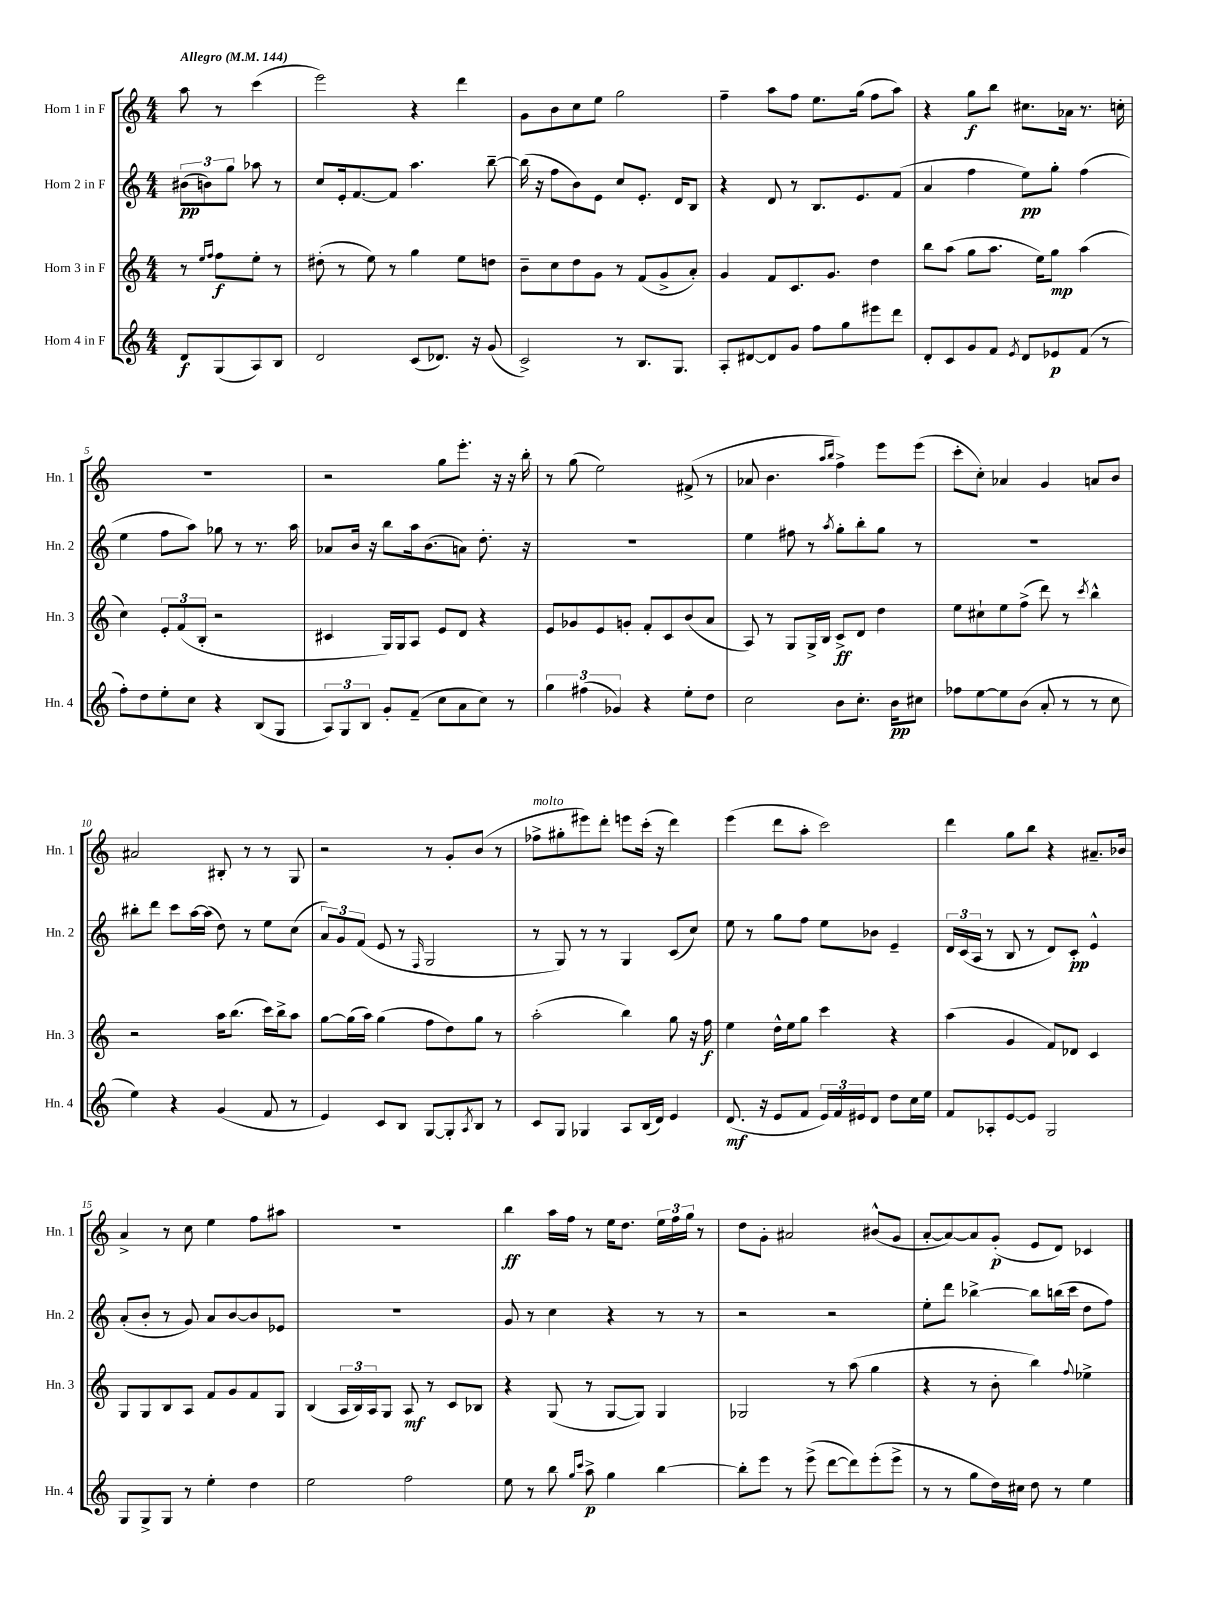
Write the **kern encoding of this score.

**kern	**kern	**kern	**kern
*staff4	*staff3	*staff2	*staff1
*clefG2	*clefG2	*clefG2	*clefG2
*k[]	*k[]	*k[]	*k[]
*M4/4	*M4/4	*M4/4	*M4/4
*MM144	*MM144	*MM144	*MM144
8d/L	8r	(12b#\L	8aa\
.	.	12b\)	.
.	16qqee/LL	.	.
.	16qqff/JJ	.	.
(8G/	8ff\L	.	8r
.	.	12gg\J	.
8A/)	8ee'\J	8aa-\	(4ccc\
8B/J	8r	8r	.
=	=	=	=
2d/	(8dd#'\	8cc/L	2eee\)
.	8r	16e'/k	.
.	.	[8.f/	.
.	8ee\)	.	.
.	8r	8f/]J	.
(8c/L	4gg\	4.aa\	4r
8.d-/J)	.	.	.
.	8ee\L	.	4ddd\
16r	.	.	.
(8g/	8dd\J	[8bb~\	.
=	=	=	=
2c^/)	8b~\L	(16bb\]	8g\L
.	.	16r	.
.	8cc\	8ff\L	8b\
.	8dd\	8b\)	8cc\
.	8g\J	8e\J	8ee\J
8r	8r	8cc/L	2gg\
8.B/L	(8f/L	8.e'/J	.
.	8g^/	.	.
8.G/J	.	16d/LK	.
.	8a'/J)	8B/J	.
=	=	=	=
8A'/L	4g/	4r	4ff~\
[8d#/	.	.	.
8d#/]	8f/L	8d/	8aa\L
8g/J	8.c/	8r	8ff\J
8ff\L	.	8.B/L	8.ee\L
.	8.g/J	.	.
8gg\	.	.	.
.	.	8.e/	(16gg\Jk
8eee#\	4dd\	.	8ff\L
8ddd\J	.	(8f/J	8aa\J)
=	=	=	=
8d'/L	8bb\L	4a/	4r
8c/	(8aa\J	.	.
8g/	8gg\L	4ff\	8gg\L
8f/J	8.aa\J	.	8bb\J
8qe/	.	.	.
8d/L	.	8ee\L)	8.cc#\L
.	16ee\LK)	.	.
8e-/	8gg\J	8gg'\J	.
.	.	.	16a-\Jk
(8f/J	(4aa\	(4ff\	8.r
8r	.	.	.
.	.	.	16cc'\
=	=	=	=
8ff'\L)	4cc\)	4ee\	1r
8dd\	.	.	.
8ee'\	12e'/L	8ff\L	.
.	(12f/	.	.
8cc\J	.	8aa\J)	.
.	12B'/J	.	.
4r	2r	8gg-\	.
.	.	8r	.
(8B/L	.	8.r	.
8G/J	.	.	.
.	.	16aa\	.
=	=	=	=
12A/L)	4c#/	8a-/L	2r
12G/	.	.	.
.	.	16b/Jk	.
12B/J	.	.	.
.	.	16r	.
8g'/L	16G/LL)	8bb\L	.
.	16G/J	.	.
(8f~/J	8A/J	16aa\k	.
.	.	(8.b\	.
8cc\L	8e/L	.	8gg\L
8a\	8d/J	8a\J)	8.eee'\J
8cc\J)	4r	8.dd'\	.
.	.	.	16r
8r	.	.	16r
.	.	16r	16bb'\
=	=	=	=
6gg\	8e/L	1r	8r
.	8g-/	.	(8gg\
(6ff#\	.	.	.
.	8e/	.	2ee\)
6g-/)	.	.	.
.	8g'/J	.	.
4r	8f'/L	.	.
.	8c/	.	.
8ee'\L	(8b/	.	(8f#^/
8dd\J	8a/J	.	8r
=	=	=	=
2cc\	8A/)	4ee\	8a-/
.	8r	.	4.b\
.	8G/L	8ff#\	.
.	16G^/L	8r	.
.	16B/JJ	.	.
.	.	.	16qqaa/LL
.	.	8qaa/	16qqbb/JJ
8b\L	8c^/L	8gg'\L	4ff^\)
8.cc'\J	8d/J	8bb'\	.
.	4dd\	8gg\J	8eee\L
16b\LK	.	.	.
8cc#\J	.	8r	(8eee\J
=	=	=	=
8ff-\L	8ee\L	1r	8ccc'\L
[8ee\	8cc#`\	.	8cc'\J)
8ee\]	8ee\	.	4a-/
(8b\J	(8ff^\J	.	.
8a'/	8ddd\)	.	4g/
8r	8r	.	.
.	8qccc/	.	.
8r	4bb^^\	.	8a/L
8cc\	.	.	8b/J
=	=	=	=
4ee\)	2r	8bb#'\L	2a#/
.	.	8ddd\J	.
4r	.	8ccc\L	.
.	.	[16aa\L	.
.	.	(16aa\]JJ	.
(4g/	16aa\LK	8dd\)	8B#'/
.	(8.bb\J	.	.
.	.	8r	8r
8f/	16ccc\LL)	8ee\L	8r
.	16bb^\J	.	.
8r	8aa\J	(8cc\J	8G/
=	=	=	=
4e/)	[8gg\L	12a/L)	2r
.	.	12g/	.
.	(16gg\]L	.	.
.	.	(12f/J	.
.	16aa\JJ)	.	.
8c/L	(4gg\	8e/	.
8B/J	.	8r	.
.	.	16qqF/	.
[8G/L	8ff\L	2G/	8r
8G'/]	8dd\)	.	8g'/L
8qA/	.	.	.
8B/J	8gg\J	.	(8b/J
8r	8r	.	8r
=	=	=	=
8c/L	(2aa'\	8r	8ff-^\L
8G/J	.	8G/)	8gg#'\
4G-/	.	8r	8eee#\)
.	.	8r	8ddd'\J
8A/L	4bb\)	4G/	8eee\L
(16B/L	.	.	(16ccc'\Jk
16d/JJ)	.	.	16r
4e/	8gg\	(8c/L	4ddd\)
.	16r	8cc/J)	.
.	16ff\	.	.
=	=	=	=
(8.d/	4ee\	8ee\	(4eee\
.	.	8r	.
16r	.	.	.
8e/L	16dd^^\LL	8gg\L	8ddd\L
.	16ee\J	.	.
8f/J	8gg\J	8ff\J	8aa'\J
24e/LL)	4ccc\	8ee\L	2ccc\)
24f/	.	.	.
24e#/J	.	.	.
8d/J	.	8b-\J	.
8dd\L	4r	4e~/	.
16cc\L	.	.	.
16ee\JJ	.	.	.
=	=	=	=
8f/L	(4aa\	24d/LL	4ddd\
.	.	(24c/	.
.	.	24A/JJ	.
8A-'/	.	8r	.
[8e/	4g/	8B/	8gg\L
8e/]J	.	8r	8bb\J
2G/	8f/L)	8d/L)	4r
.	8d-/J	8c'/J	.
.	4c/	4e^^/	8.a#~/L
.	.	.	16b-/Jk
=	=	=	=
8G/L	8G/L	(8a'/L	4a^/
8G^/	8G/	8b'/J	.
8G/J	8B/	8r	8r
8r	8A/J	8g/)	8cc\
4ee'\	8f/L	8a/L	4ee\
.	8g/	[8b/	.
4dd\	8f/	8b/]	8ff\L
.	8G/J	8e-/J	8aa#\J
=	=	=	=
2ee\	(4B/	1r	1r
.	24A/LL	.	.
.	24B/)	.	.
.	24A/J	.	.
.	8G/J	.	.
2ff\	8A/	.	.
.	8r	.	.
.	8c/L	.	.
.	8B-/J	.	.
=	=	=	=
8ee\	4r	8g/	4bb\
8r	.	8r	.
8bb\	(8G/	4cc\	16aa\LL
.	.	.	16ff\JJ
16qqgg/LL	.	.	.
16qqccc/JJ	.	.	.
8aa^\	8r	.	8r
4gg\	[8G/L	4r	16ee\LK
.	.	.	8.dd\J
.	8G/]J)	.	.
[4bb\	4G/	8r	24ee\LL
.	.	.	24ff\
.	.	.	24gg\JJ
.	.	8r	8r
=	=	=	=
8bb'\]L	2G-/	2r	8dd\L
8eee\J	.	.	8g'\J
8r	.	.	2a#/
(8eee^\	.	.	.
[8ddd\L	8r	2r	.
8ddd\])	(8aa\	.	.
(8eee'\	4gg\	.	(8b#^^/L
8eee^\J	.	.	8g/J
=	=	=	=
8r	4r	8ee'\L	[8a'/L
8r	.	8ddd\J	8a/_)
8gg\L	8r	[4bb-^\	8a/]
16dd\L)	8b'\	.	(8g'/J
16cc#\JJ	.	.	.
8dd\	4bb\)	8bb-\]L	8e/L
8r	.	(16bb\L	8d/J)
.	.	16ccc\JJ	.
.	8qqff/	.	.
4ee\	4ee-^\	8dd\L	4c-/
.	.	8ff\J)	.
==	==	==	==
*-	*-	*-	*-
